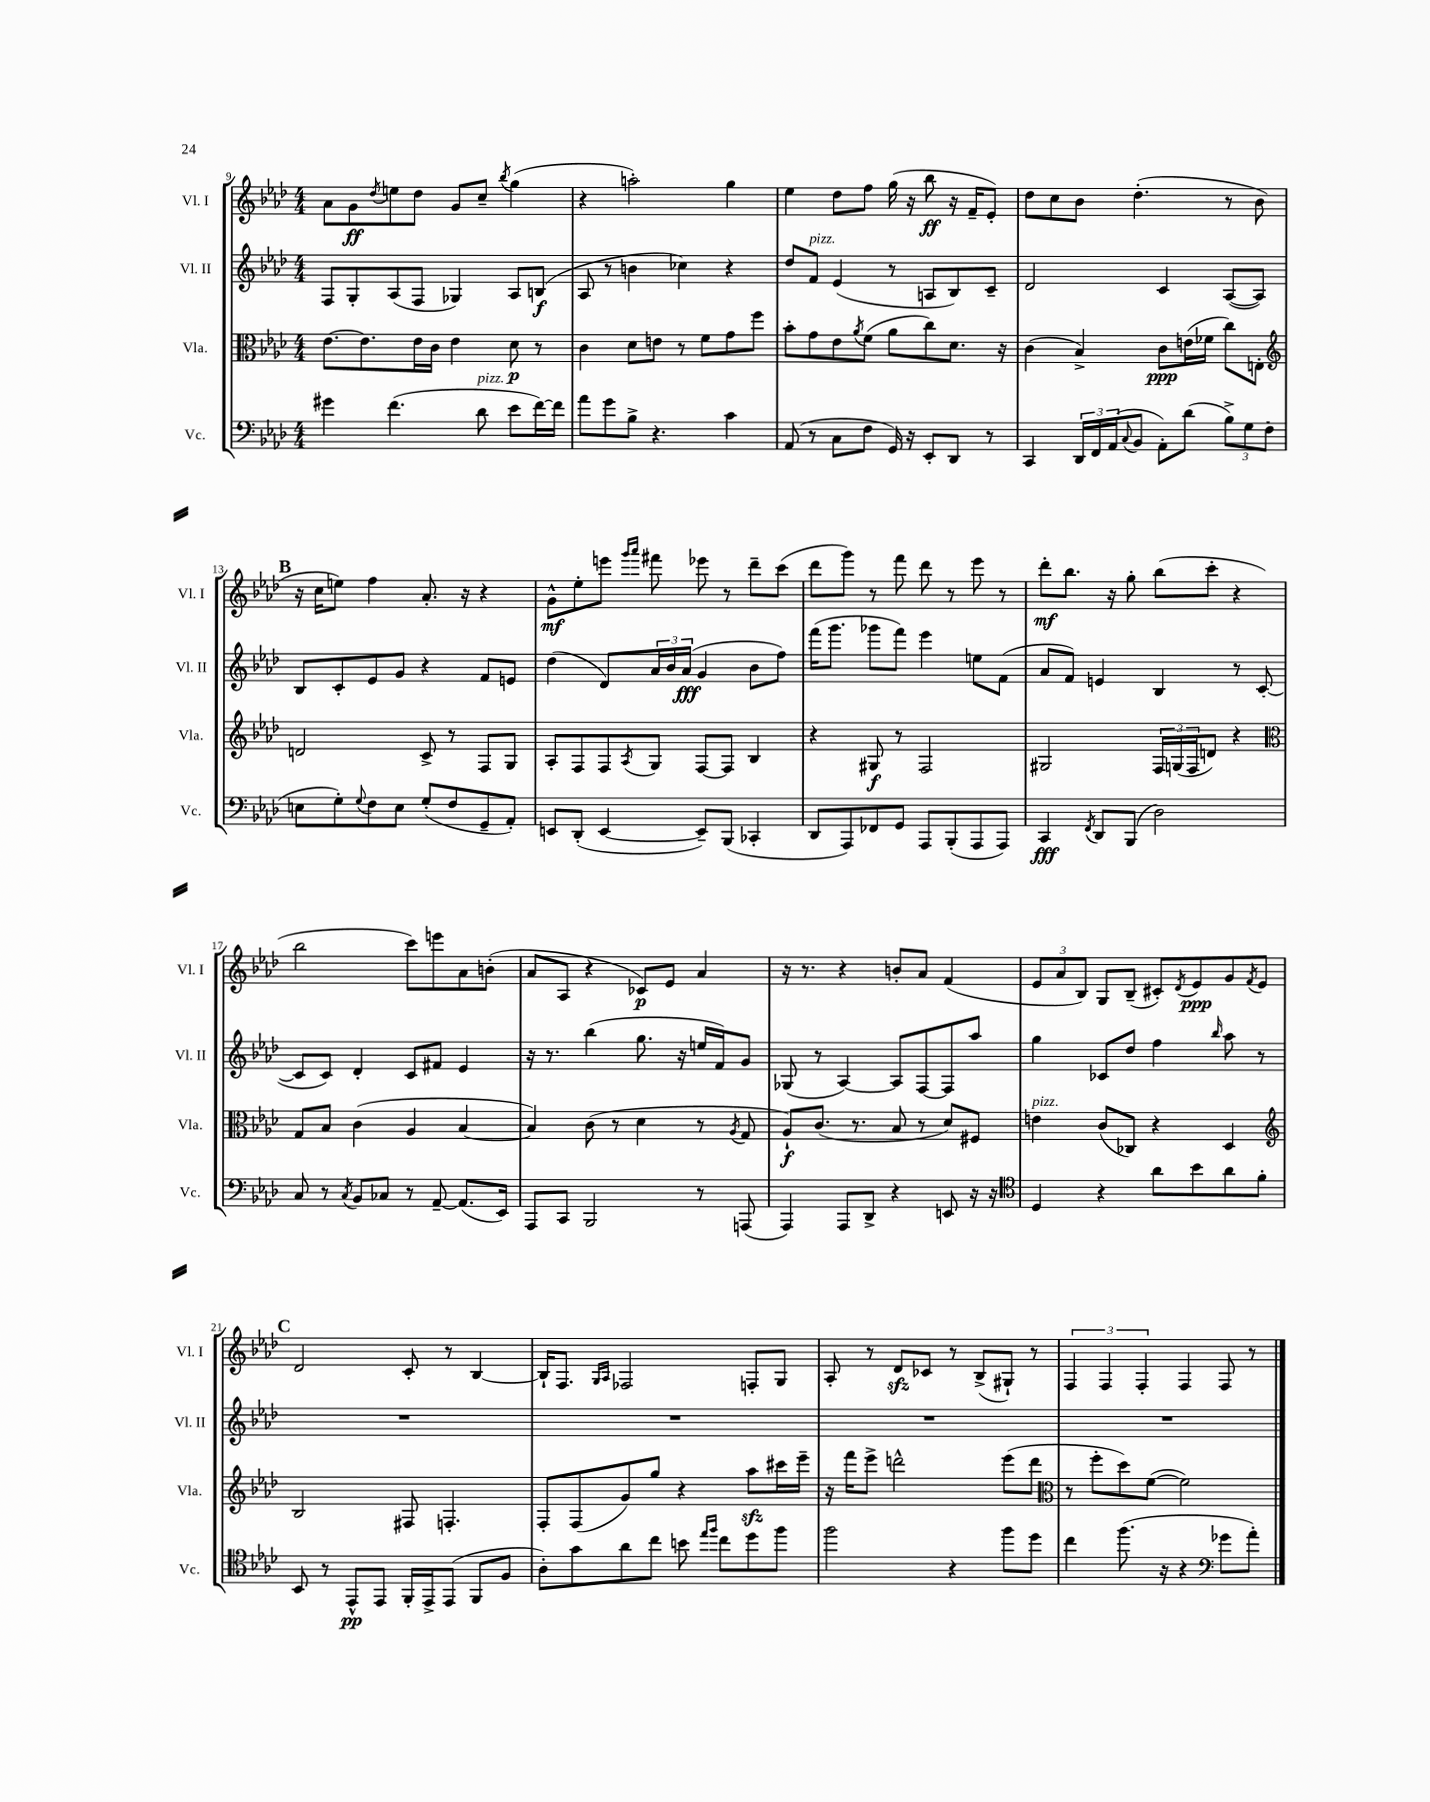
<<
\new StaffGroup <<
\new Staff = "s0" \with { instrumentName = "Vl. I" shortInstrumentName = "Vl. I" } {
    \clef treble \key aes \major \numericTimeSignature \time 4/4
    aes'8 g'8\ff \acciaccatura { des''8 } e''8 des''8 g'8 c''8-- \acciaccatura { bes''8 } g''4( |
    r4 a''2-.) g''4 |
    ees''4 des''8 f''8 g''16( r16 bes''8\ff r16 f'16-- ees'8-.) |
    des''8 c''8 bes'8 des''4.-.( r8 bes'8 |
    \mark \markup { \bold "B" } r16 c''16 e''8) f''4 aes'8.-. r16 r4 |
    g'8-^\mf ees''8-. e'''8 \grace { g'''16 aes'''16 } fis'''8 ees'''8 r8 des'''8-- c'''8( |
    des'''8 g'''8) r8 f'''8 des'''8 r8 ees'''8 r8 |
    des'''8-.\mf bes''8. r16 g''8-. bes''8( c'''8-. r4 |
    bes''2 c'''8) e'''8 aes'8 b'8-.( |
    aes'8 aes8 r4 ces'8\p) ees'8 aes'4 |
    r16 r8. r4 b'8-. aes'8 f'4( |
    \tuplet 3/2 { ees'8 aes'8 bes8) } g8 bes8--( cis'8-.) \acciaccatura { des'8 } ees'8\ppp g'8 \acciaccatura { f'8 } ees'8 |
    \mark \markup { \bold "C" } des'2 c'8-. r8 bes4~ |
    bes16-! f8. \grace { g16 aes16 } fes2 f8-. g8 |
    aes8-. r8 des'8\sfz ces'8 r8 bes8->( gis8-!) r8 |
    \tuplet 3/2 { f4 f4 f4-. } f4 f8 r8 \bar "|." |
}
\new Staff = "s1" \with { instrumentName = "Vl. II" shortInstrumentName = "Vl. II" } {
    \clef treble \key aes \major \numericTimeSignature \time 4/4
    f8 g8-. aes8( f8 ges4) aes8 b8\f( |
    aes8 r8 b'4 ces''4) r4 |
    des''8 f'8^\markup { \italic "pizz." } ees'4( r8 a8 bes8) c'8-- |
    des'2 c'4 aes8~( aes8) |
    \mark \markup { \bold "B" } bes8 c'8-. ees'8 g'8 r4 f'8 e'8 |
    des''4( des'8) \tuplet 3/2 { aes'16 bes'16 aes'16\fff( } g'4 bes'8 f''8) |
    f'''16( g'''8. ges'''8 f'''8) ees'''4 e''8 f'8( |
    aes'8 f'8) e'4 bes4 r8 c'8~( |
    c'8 c'8) des'4-. c'8 fis'8 ees'4 |
    r16 r8. bes''4( g''8. r16 e''16 f'16) g'8 |
    ges8( r8 aes4~) aes8 f8~ f8 aes''8 |
    g''4 ces'8 des''8 f''4 \grace { bes''16 } aes''8 r8 |
    \mark \markup { \bold "C" } R1 |
    R1 |
    R1 |
    R1 \bar "|." |
}
\new Staff = "s2" \with { instrumentName = "Vla." shortInstrumentName = "Vla." } {
    \clef alto \key aes \major \numericTimeSignature \time 4/4
    ees'8.~ ees'8. ees'16 c'16 ees'4 des'8\p r8 |
    c'4 des'8 e'8 r8 f'8 g'8 f''8 |
    bes'8-. g'8 ees'8 \acciaccatura { aes'8 } f'8( aes'8 c''8) des'8. r16 |
    c'4( bes4->) c'8\ppp e'16( fes'16 c''8) e8-. |
    \mark \markup { \bold "B" } \clef treble d'2 c'8-> r8 f8 g8 |
    aes8-. f8 f8 \acciaccatura { aes8 } g8 f8~ f8 bes4 |
    r4 gis8\f r8 f2 |
    gis2 \tuplet 3/2 { f16 g16( f16 } d'8) r4 |
    \clef alto g8 bes8 c'4( aes4 bes4~ |
    bes4) c'8( r8 des'4 r8 \acciaccatura { aes8 } g8 |
    aes8-!\f) c'8.( r8. bes8 r8 des'8) fis8 |
    e'4^\markup { \italic "pizz." } c'8( ces8) r4 des4 |
    \mark \markup { \bold "C" } \clef treble bes2 fis8 f4.-. |
    f8-. f8( g'8) g''8 r4 aes''8\sfz cis'''16 ees'''16-- |
    r16 f'''16 ees'''8-> d'''2-^ ees'''8( d'''8 |
    \clef alto r8 f''8-. des''8) f'8~( f'2) \bar "|." |
}
\new Staff = "s3" \with { instrumentName = "Vc." shortInstrumentName = "Vc." } {
    \clef bass \key aes \major \numericTimeSignature \time 4/4
    gis'4 f'4.( des'8^\markup { \italic "pizz." } ees'8 f'16~) f'16 |
    aes'8 g'8 bes8-> r4. c'4 |
    aes,8( r8 c8 f8 g,16) r16 ees,8-. des,8 r8 |
    c,4 \tuplet 3/2 { des,16 f,16 aes,16( } \appoggiatura { c8 } bes,8 aes,8-.) des'8( \tuplet 3/2 { bes8->) g8 f8( } |
    \mark \markup { \bold "B" } e8 g8-.) \appoggiatura { g8 } f8 e8 g8-.( f8 g,8-- aes,8-.) |
    e,8 des,8-.( e,4~ e,8--) bes,,8( ces,4-. |
    des,8 aes,,8) fes,8 g,8 aes,,8 bes,,8-.( aes,,8 aes,,8) |
    c,4\fff \acciaccatura { f,8 } des,8 bes,,8( des2) |
    c8 r8 \acciaccatura { c8 } bes,8 ces8 r8 aes,8~-- aes,8.( ees,16) |
    aes,,8 c,8 bes,,2 r8 a,,8( |
    aes,,4) aes,,8 des,8-> r4 e,8 r16 r16 |
    \clef tenor des4 r4 aes'8 bes'8 aes'8 f'8-. |
    \mark \markup { \bold "C" } bes,8 r8 ees,8-^\pp ees,8 f,16-. ees,16-> ees,8( f,8 f8 |
    aes8-.) g'8 aes'8 c''8 b'8 \grace { ees''16 f''16 } c''8 des''8 f''8 |
    f''2 r4 f''8 des''8 |
    c''4 f''8.( r16 r4 \clef bass ges'8 aes'8-.) \bar "|." |
}
>>
>>
\layout { \context { \Score currentBarNumber = #9 } }
